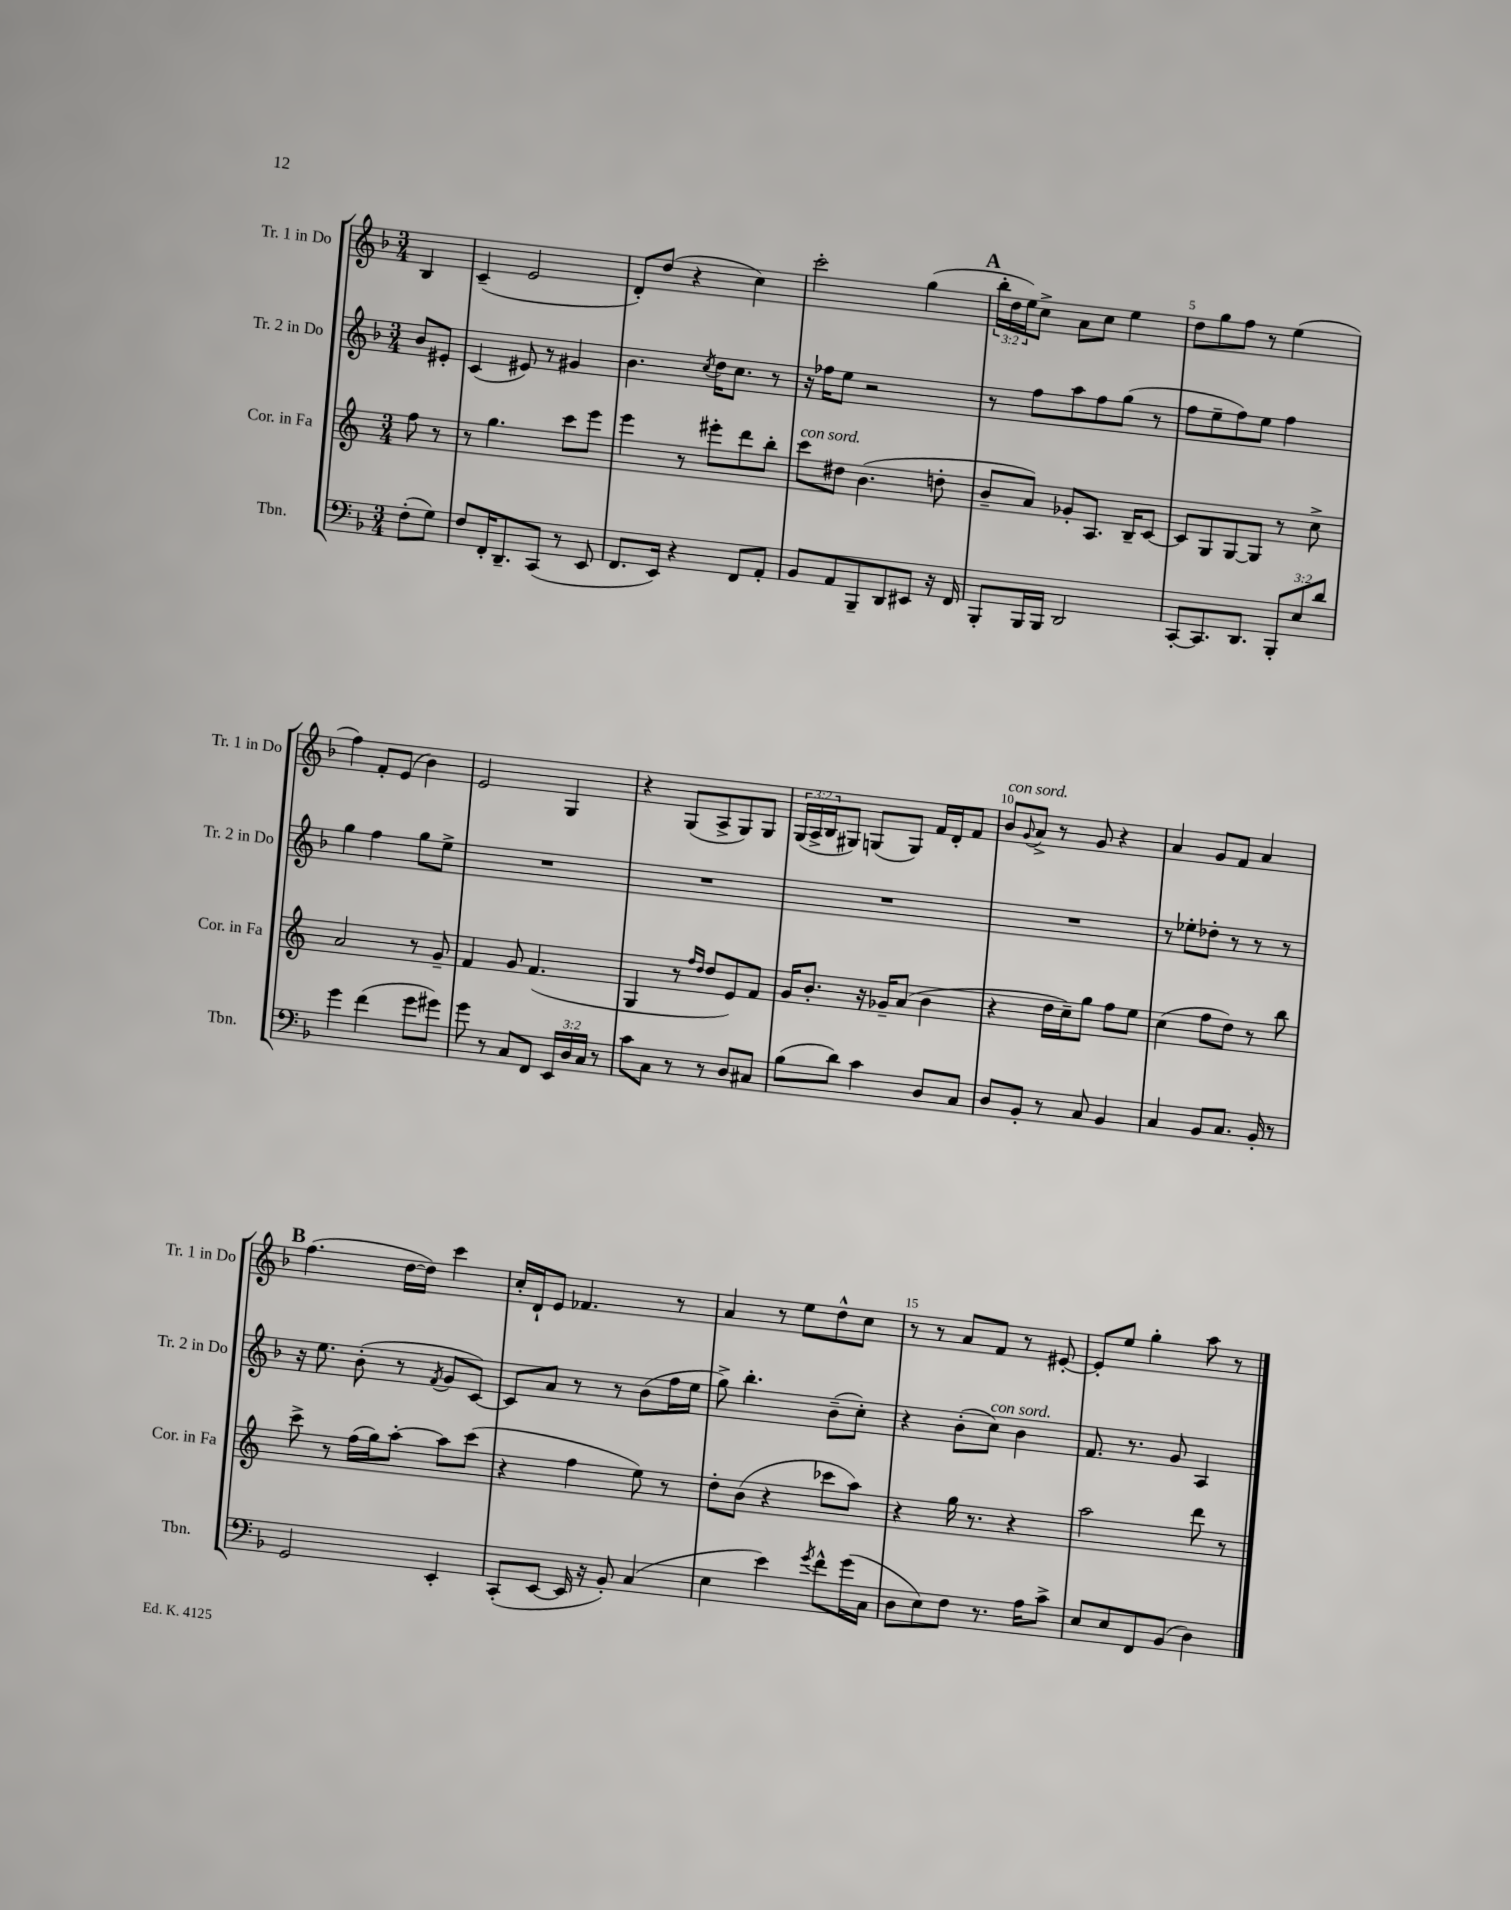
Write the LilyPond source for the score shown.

<<
\new StaffGroup <<
\new Staff = "s0" \with { instrumentName = "Tr. 1 in Do" shortInstrumentName = "Tr. 1 in Do" } {
    \clef treble \key f \major \numericTimeSignature \time 3/4 \override Staff.TupletNumber.text = #tuplet-number::calc-fraction-text \partial 4
    bes4 |
    c'4--( e'2 |
    d'8-.) d''8( r4 c''4) |
    c'''2-. g''4( |
    \mark \markup { \bold "A" } \tuplet 3/2 { bes''16-. d''16 e''16) } c''8-> a'8 c''8 e''4 |
    d''8 g''8 f''8 r8 e''4( |
    f''4) f'8-. e'8( bes'4) |
    e'2 g4 |
    r4 g8( a8-> g8) g8 |
    \tuplet 3/2 { g16( a16-> bes16 } gis8) g8( g8) f'16 d'16-. f'8 |
    bes'8^\markup { \italic "con sord." } \appoggiatura { g'8 } a'8-> r8 g'8 r4 |
    a'4 g'8 f'8 a'4 |
    \mark \markup { \bold "B" } f''4.( d''16~ d''16) c'''4 |
    c''16-. d'16-! e'8 fes'4. r8 |
    a'4 r8 e''8 d''8-^ c''8 |
    r8 r8 a'8 f'8 r8 eis'8~-. |
    eis'8-. e''8 g''4-. a''8 r8 \bar "|." |
}
\new Staff = "s1" \with { instrumentName = "Tr. 2 in Do" shortInstrumentName = "Tr. 2 in Do" } {
    \clef treble \key f \major \numericTimeSignature \time 3/4 \partial 4
    bes'8 eis'8-. |
    c'4( eis'8) r8 gis'4 |
    bes'4. \acciaccatura { c''8 } d''16 c''8. r8 |
    r16 fes''16 e''8 r2 |
    \mark \markup { \bold "A" } r8 f''8 a''8 f''8 g''8( r8 |
    f''8 e''8-- f''8) e''8 f''4 |
    g''4 f''4 g''8 e''8-> |
    R2. |
    R2. |
    R2. |
    R2. |
    r8 ees''8-. des''8-. r8 r8 r8 |
    \mark \markup { \bold "B" } r16 e''8. bes'8-.( r8 \acciaccatura { f'8 } g'8 c'8~) |
    c'8 a'8 r8 r8 bes'8( f''16 e''16 |
    g''8->) bes''4.-. bes'8--( c''8-.) |
    r4 bes'8-.( c''8^\markup { \italic "con sord." }) bes'4 |
    f'8. r8. g'8 a4 \bar "|." |
}
\new Staff = "s2" \with { instrumentName = "Cor. in Fa" shortInstrumentName = "Cor. in Fa" } {
    \clef treble \key c \major \numericTimeSignature \time 3/4 \partial 4
    f''8 r8 |
    r8 g''4. c'''8 e'''8 |
    e'''4 r8 eis'''8-. d'''8 b''8-. |
    c'''8^\markup { \italic "con sord." } dis''8 b'4.( d''8-. |
    \mark \markup { \bold "A" } b'8-- a'8) ges'8-. a8. b16-- c'8~ |
    c'8 g8 g8~ g8 r8 c''8-> |
    a'2 r8 g'8-- |
    f'4 g'8 f'4.( |
    g4 r8 \grace { f''16 d''16 } d''8 e'8) f'8 |
    g'16 b'8.-. r16 ges'16-- a'8( b'4 |
    r4 d''16 c''16--) g''8 f''8 e''8 |
    c''4( f''8 d''8) r8 b''8 |
    \mark \markup { \bold "B" } c'''8-> r8 f''16( g''16) a''8~-. a''8 c'''8( |
    r4 f''4 e''8) r8 |
    d''8-. b'8( r4 ces'''8 a''8) |
    r4 g''16 r8. r4 |
    a''2 d'''8 r8 \bar "|." |
}
\new Staff = "s3" \with { instrumentName = "Tbn." shortInstrumentName = "Tbn." } {
    \clef bass \key f \major \numericTimeSignature \time 3/4 \override Staff.TupletNumber.text = #tuplet-number::calc-fraction-text \partial 4
    f8-.( g8) |
    f8 f,16-. d,8.-- c,8( r8 e,8 |
    f,8. e,16) r4 f,8 a,8-. |
    bes,8 a,8 bes,,8-- d,8 eis,8 r16 f,16 |
    \mark \markup { \bold "A" } bes,,8-. bes,,16 bes,,16 d,2 |
    c,8~-. c,8. d,8. \tuplet 3/2 { bes,,8-. e8 d'8 } |
    g'4 f'4( g'8 gis'8) |
    g'8 r8 c8 f,8 \tuplet 3/2 { e,16 d16 c16 } r8 |
    c'8 c8 r8 r8 d8 cis8 |
    bes8( d'8) c'4 d8 c8 |
    d8 bes,8-. r8 c8 bes,4 |
    c4 bes,8 c8. bes,16-. r8 |
    \mark \markup { \bold "B" } g,2 e,4-. |
    c,8-.( e,8~ e,16 r16 bes,8-.) c4( |
    e4 e'4) \acciaccatura { g'8 } f'8-^ g'16( c16 |
    d8 e8) f8 r8. a16 c'8-> |
    e8 e8 f,8 bes,8( d4) \bar "|." |
}
>>
>>
\layout { \context { \Score \override BarNumber.break-visibility = ##(#f #t #t) barNumberVisibility = #(every-nth-bar-number-visible 5) } }
